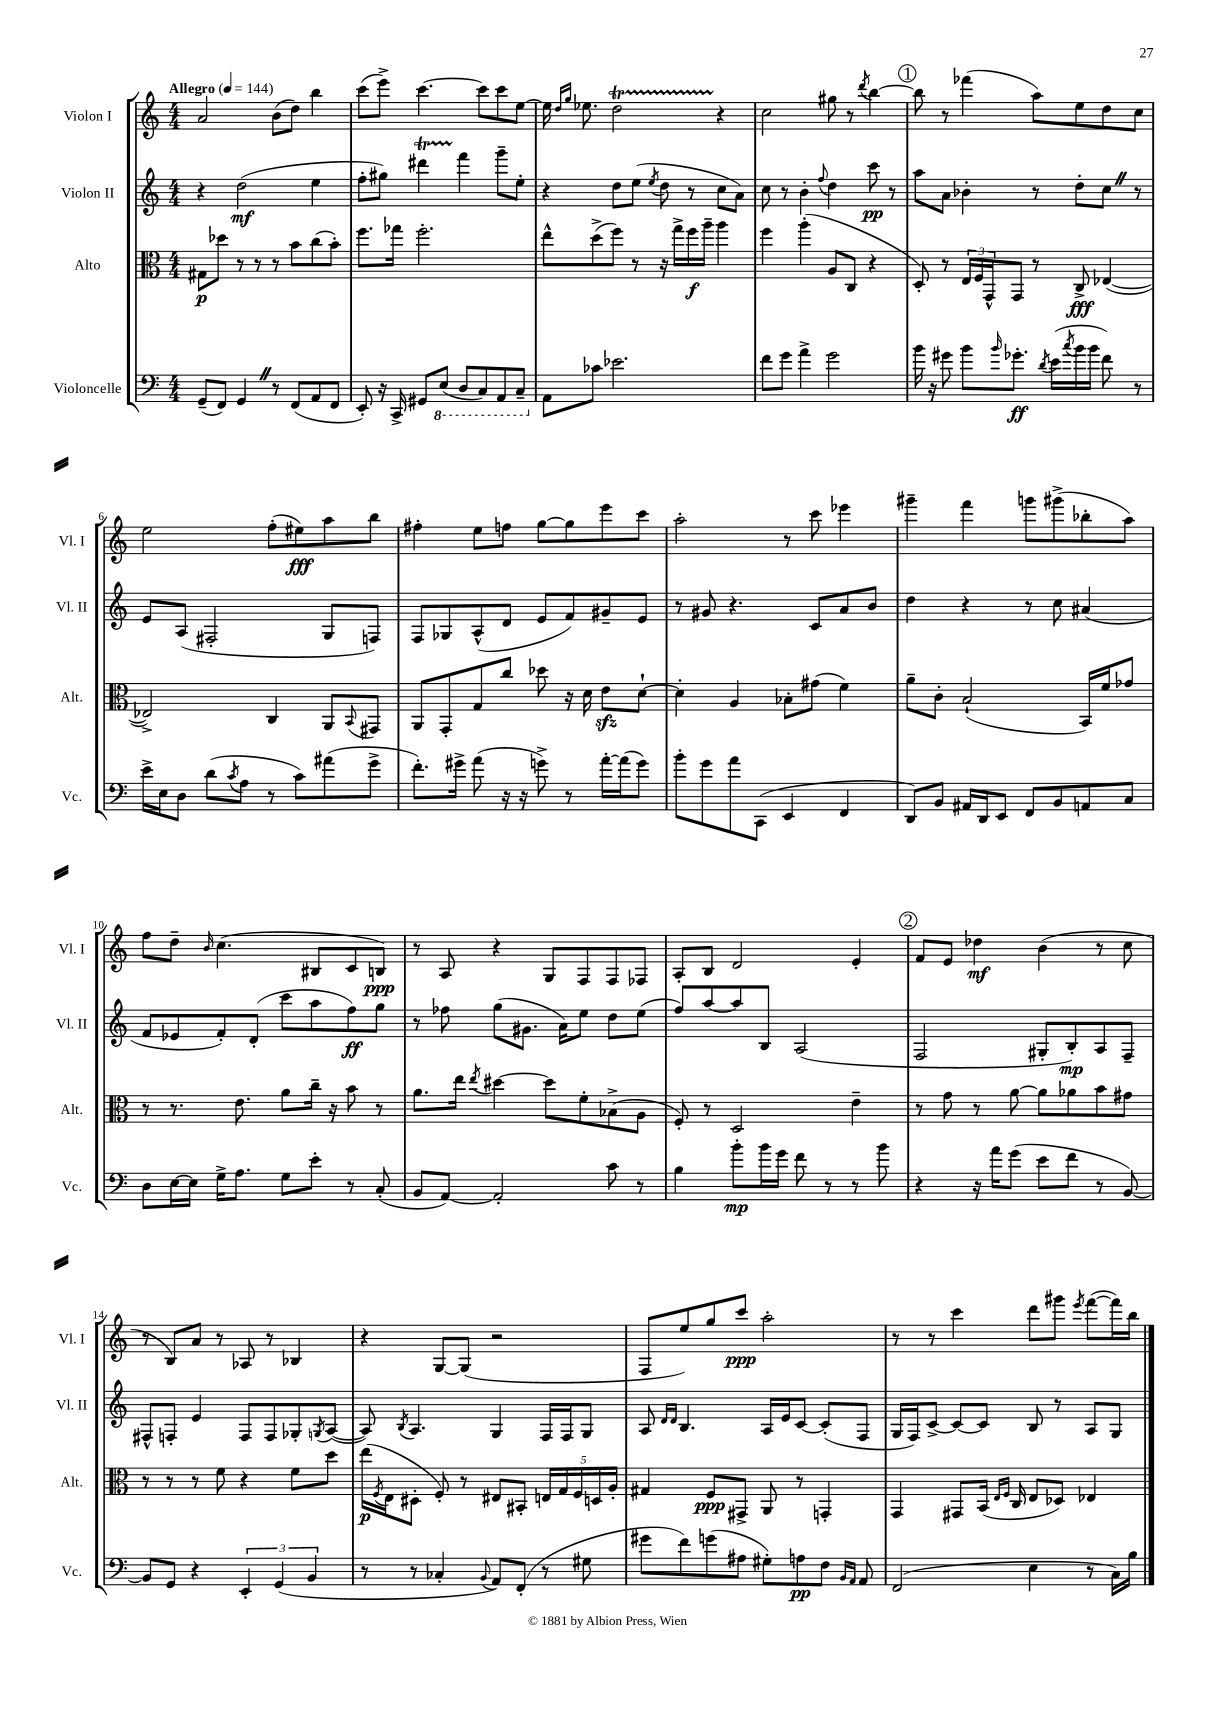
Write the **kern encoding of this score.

**kern	**kern	**kern	**kern
*staff4	*staff3	*staff2	*staff1
*clefF4	*clefC3	*clefG2	*clefG2
*k[]	*k[]	*k[]	*k[]
*M4/4	*M4/4	*M4/4	*M4/4
*MM144	*MM144	*MM144	*MM144
(8GG~	8G#	4r	2a
8FF)	8dd-	.	.
4GG	8r	(2dd	.
.	8r	.	.
8r	8r	.	(8b
(8FF	8b	.	8dd)
8AA	(8cc	4ee	4bb
8FF	8b')	.	.
=	=	=	=
8EE')	8.ff	8ff'	(8ccc
16r	.	8gg#)	8eee^)
16CC^	16gg-	.	.
8GG#	2.ff'	4ddd#	[4.ccc
(8EE	.	.	.
8DD	.	4fff	.
8CC)	.	.	8ccc]
8AAA	.	8ggg~	8ccc
8CC~	.	8ee'	[8ee
=	=	=	=
8AA	8ee^^	4r	16ee]
.	.	.	16qqdd
.	.	.	16qqgg
.	.	.	8.ee-
8c-	(8dd^	.	.
2.e-	8ff)	8dd	2dd
.	8r	(8ee	.
.	.	8qee	.
.	16r	8dd	.
.	16gg^	.	.
.	16ff	8r	.
.	16aa~	.	.
.	4aa	8cc	4r
.	.	8a)	.
=	=	=	=
8f	4ff	8cc	2cc
8g	.	8r	.
4a^	(4aa'	4b'	.
.	.	8qqff	.
2g	8A	4dd	8gg#
.	8C	.	8r
.	.	.	8qddd
.	4r	8ccc	[4bb
.	.	8r	.
=	=	=	=
16b	8D')	8aa	8bb]
16r	.	.	.
8g#	8r	8a	8r
8b	24E	4b-'	(4fff-
.	24F	.	.
.	24GG^^	.	.
16qqb	.	.	.
8.g-'	8GG	.	.
.	8r	8r	8aa)
8qd	.	.	.
(16e	.	.	.
8qcc	.	.	.
16b	8C^	8dd'	8ee
16b	.	.	.
8f)	([4E-	8cc	8dd
8r	.	8r	8cc
=	=	=	=
16e^	2E-^])	8e	2ee
16E	.	.	.
8D	.	(8A	.
(8d	.	2F#'	.
8qc	.	.	.
8A	.	.	.
8r	4C	.	(8ff'
8c)	.	.	8ee#)
(8a#	8AA	8G	8aa
.	8qqBB	.	.
8g^	8GG#	8F)	8bb
=	=	=	=
8.f')	8AA	8F	4ff#'
.	8GG'	8G-	.
16g#^	.	.	.
(8a	8G	(8A^^	8ee
16r	8cc	8d	8ff
16r	.	.	.
8g^)	8dd-	8e	[8gg
8r	16r	8f)	8gg]
.	16d	.	.
[16a'	8e	8g#~	8eee
(16a]	.	.	.
8g)	[8d`	8e	8ccc
=	=	=	=
8b'	4d']	8r	2aa'
8g	.	8g#	.
8a	4A	4.r	.
(8CC	.	.	.
4EE	8B-'	.	8r
.	(8g#	8c	8ccc
4FF	4f)	8a	4eee-
.	.	8b	.
=	=	=	=
8DD)	8a~	4dd	4ggg#~
8BB	8c'	.	.
16AA#	(2B`	4r	4fff
16DD	.	.	.
8EE	.	.	.
8FF	.	8r	8ggg
8BB	.	8cc	(8ggg#^
8AA	16BB)	(4a#	8bb-'
.	16f	.	.
8C	8g-	.	8aa)
=	=	=	=
8D	8r	8f	8ff
[16E	8.r	8e-	8dd~
16E]	.	.	.
.	.	.	16qqb
16G^	.	8f')	(4.cc
8.A	8.e	.	.
.	.	(8d'	.
8G	8a	8ccc	.
8e'	16cc~	8aa	8B#
.	16r	.	.
8r	8b	8ff)	8c
(8C'	8r	8gg	8B)
=	=	=	=
8BB	8.a	8r	8r
[8AA)	.	8ff-	8A
.	16ee	.	.
.	8qee	.	.
2AA']	[4dd#	(8gg	4r
.	.	8.g#	.
.	8dd#]	.	8G
.	.	16a)	.
.	8f'	8ee	8F
8c	(8B-^	8dd	8F
8r	8A	(8ee	8F-
=	=	=	=
4B	8F')	8ff)	8A'
.	8r	[8aa	8B
8b'	2D	8aa]	2d
16b	.	8B	.
16g	.	.	.
8f	.	(2A	.
8r	.	.	.
8r	4e~	.	4e'
8b	.	.	.
=	=	=	=
4r	8r	2F	8f
.	8g	.	8e
16r	8r	.	4dd-
16a	.	.	.
(8g	[8a	.	.
8e	8a]	8G#'	(4b
8f	8a-	8B')	.
8r	8b	8A	8r
[8BB)	8g#	8F~	8cc
=	=	=	=
8BB]	8r	8F#^^	8r
8GG	8r	8F'	8B)
4r	8r	4e	8a
.	8f	.	8r
6EE'	4r	8F	8A-
.	.	8F	8r
(6GG	.	.	.
.	8f	8G-'	4B-
6BB	.	.	.
.	.	8qG	.
.	8dd	([8A	.
=	=	=	=
8r	(16ee	8A])	4r
.	8qF	.	.
.	16E	.	.
.	.	8qB	.
8r	8D#'	4.A	.
4C-'	8F')	.	[8G
.	8r	.	(8G]
8qqBB	.	.	.
8AA)	8E#	4G	2r
(8FF'	8BB#'	.	.
8r	20E	16F	.
.	20G	.	.
.	.	16F	.
.	20F	.	.
8G#	.	8G	.
.	20D	.	.
.	20A'	.	.
=	=	=	=
8g#	4G#	8A	8F
.	.	16qqd	.
.	.	16qqd	.
8f)	.	4.B	8ee)
(8g	8F	.	8gg
8A#	8GG#^	.	8ccc
8G#')	8AA	16A	2aa'
.	.	16e	.
8A	8r	[8c	.
8F	4GG'	(8c']	.
16qqBB	.	.	.
16qqAA	.	.	.
8AA	.	8F	.
=	=	=	=
(2FF	4GG	16G	8r
.	.	16F)	.
.	.	[8c^	8r
.	8GG#	8c_	4ccc
.	(16BB	8c]	.
.	16qqE	.	.
.	16qqF	.	.
.	16C	.	.
4E	8E	8B	8ddd
.	8D-)	8r	8ggg#
.	.	.	8qeee
8r	4E-	8A	([8fff
16C)	.	8G	16fff])
16B	.	.	16bb
==	==	==	==
*-	*-	*-	*-
